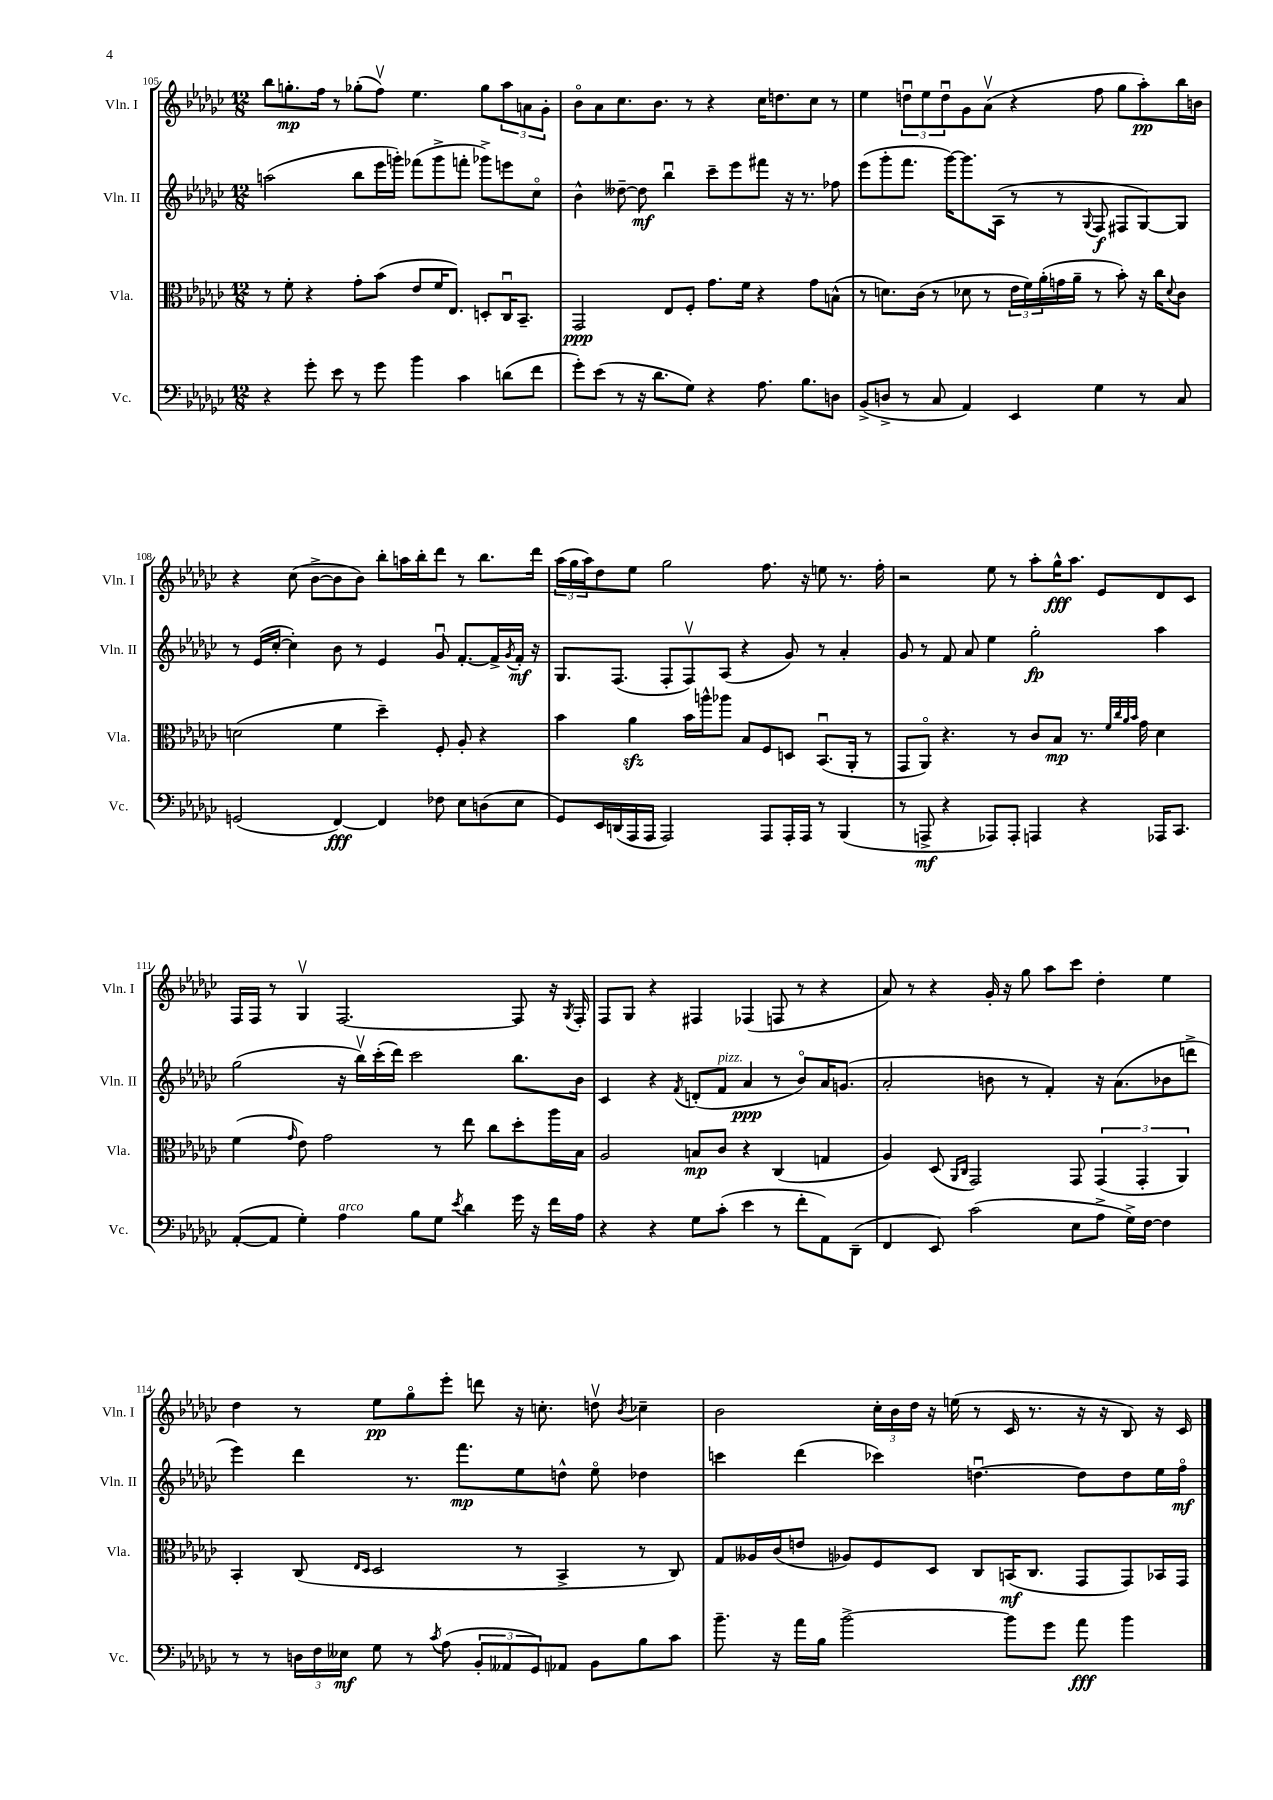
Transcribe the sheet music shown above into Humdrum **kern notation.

**kern	**kern	**kern	**kern
*staff4	*staff3	*staff2	*staff1
*clefF4	*clefC3	*clefG2	*clefG2
*k[b-e-a-d-g-c-]	*k[b-e-a-d-g-c-]	*k[b-e-a-d-g-c-]	*k[b-e-a-d-g-c-]
*M12/8	*M12/8	*M12/8	*M12/8
4r	8r	(2aa	8bb-
.	8f'	.	8.gg'
8g-'	4r	.	.
.	.	.	16ff
8e-	.	.	8r
8r	8g-'	8bb-	(8gg-'
8g-	(8b-	16eee-	8ffv)
.	.	16ggg')	.
4b-	8e-	(8fff-	4.ee-
.	16f	8ggg^	.
.	8.E-)	.	.
4c-	.	8fff'	.
.	8D'	8ggg-^)	8gg-
(8d	16C-u	8eee	12aa-
.	8.BB-~	.	.
.	.	.	12a
8f	.	8cc-o	.
.	.	.	12g-'
=	=	=	=
8g-')	2GG-	4b-^^	8b-o
(8e-	.	.	8a-
8r	.	[8dd--~	8.cc-
16r	.	8dd--]	.
8.d-	.	.	8.b-
.	8E-	4bb-u	.
8G-)	8F'	.	8r
4r	8.g-	8ccc-~	4r
.	.	8eee-	.
.	16f	.	.
8.A-	4r	8fff#	16cc-
.	.	.	8.dd
.	.	16r	.
8.B-	.	8.r	.
.	8g-	.	8cc-
8D	(8B^^	8ff-	8r
=	=	=	=
(8BB-^	8r	(8eee-	4ee-
8D^	8.d)	8ggg-'	.
8r	.	8.fff	12ddu
.	(16c-	.	.
.	.	.	12ee-
8C-	8r	.	.
.	.	.	12ddu
.	.	[16ggg-)	.
4AA-)	8d-	8.ggg-]	8g-
.	8r	.	(8a-v
.	.	(16A-	.
4EE-	24e-	8r	4r
.	24f)	.	.
.	(24a-'	.	.
.	16g	8r	.
.	16a-~	.	.
.	.	8qqG-	.
4G-	8r	8F	8ff
.	8b-')	8F#	8gg-
8r	16r	[8G-)	8aa-')
.	16cc-	.	.
.	8qqd-	.	.
8C-	8c-	8G-]	16bb-
.	.	.	16b
=	=	=	=
(2GG	(2d	8r	4r
.	.	(16e-	.
.	.	[16cc-'	.
.	.	4cc-'])	(8cc-
.	.	.	[8b-^
[4FF)	4f	8b-	8b-]
.	.	8r	8b-)
4FF]	4dd-~)	4e-	8bb-'
.	.	.	16aa
.	.	.	16bb-'
8F-	8F'	8g-u	8ddd-
8E-	8A-'	[8.f'	8r
(8D	4r	.	8.bb-
.	.	16f^]	.
.	.	8qg-	.
8E-	.	16f'	.
.	.	16r	16ddd-
=	=	=	=
8GG-)	4b-	8.G-	(24aa-
.	.	.	24gg-
.	.	.	24aa-)
16EE-	.	.	8dd-
(16DD	.	(8.F	.
16AAA-	4a-	.	8ee-
16AAA-	.	.	.
2AAA-)	.	8F'	2gg-
.	16b-	8Fv)	.
.	16aa^^	.	.
.	8aa-	(8A-	.
.	8B-	4r	.
8AAA-	8F	.	8.ff
16AAA-'	8D	8g-)	.
16AAA-	.	.	16r
8r	(8.BB-u	8r	8ee
(4BBB-	.	4a-'	8.r
.	16AA-'	.	.
.	8r	.	.
.	.	.	16ff'
=	=	=	=
8r	8GG-	8g-	2r
8AAA^	8AA-o)	8r	.
4r	4.r	8f	.
.	.	8a-	.
8AAA-)	.	4ee-	8ee-
8AAA-'	8r	.	8r
4AAA	8c-	2gg-'	8aa-'
.	8B-	.	16gg-^^
.	.	.	8.aa-
4r	8.r	.	.
.	.	.	8e-
.	32qqf	.	.
.	32qqcc-	.	.
.	32qqa-	.	.
.	32qqb-	.	.
.	16g-	.	.
16AAA-	4d-	4aa-	8d-
8.CC-	.	.	.
.	.	.	8c-
=	=	=	=
([8AA-'	(4f	(2gg-	16F
.	.	.	16F
8AA-]	.	.	8r
.	16qqg-	.	.
4G-')	8e-)	.	4G-v
.	2g-	.	.
4A-	.	16r	[2.F
.	.	16bb-v)	.
.	.	(16ccc-'	.
.	.	16ddd-)	.
8B-	.	2ccc-	.
8G-	8r	.	.
8qe-	.	.	.
4d-	8ee-	.	.
.	8cc-	.	.
16g-	8dd-'	8.bb-	8F]
16r	.	.	.
16f	16aa-	.	16r
.	.	.	8qG-
16A-	16B-	16b-	16F'
=	=	=	=
4r	2A-	4c-	8F
.	.	.	8G-
4r	.	4r	4r
.	.	8qf	.
8G-	8B	(8d'	4F#
(8c-'	8c-	8f	.
4e-	4r	4a-	(4F-
8r	(4C-	8r	8F
8f'	.	8b-o)	8r
8AA-)	4G	16a-	4r
.	.	(8.g	.
(8DD-~	.	.	.
=	=	=	=
4FF	4A-)	2a-'	8a-)
.	.	.	8r
8EE-)	(8D-	.	4r
.	16qqAA-	.	.
.	16qqC-	.	.
(2c-	2GG-)	.	.
.	.	8b	16g-'
.	.	.	16r
.	.	8r	8gg-
.	.	4f')	8aa-
8E-	8GG-	.	8ccc-
8A-^	(6GG-	16r	4dd-'
.	.	(8.a-	.
16G-^)	.	.	.
.	6GG-'	.	.
[16F	.	.	.
4F]	.	8b-	4ee-
.	6AA-)	.	.
.	.	8ddd^	.
=	=	=	=
8r	4BB-'	4eee-)	4dd-
8r	.	.	.
24D	(8C-	4ddd-	8r
24F	.	.	.
24E--	.	.	.
.	16qqE-	.	.
.	16qqD-	.	.
8G-	2D-	.	8ee-
8r	.	8.r	8gg-o
8qc-	.	.	.
(8A-	.	.	8eee-'
.	.	8.fff	.
12BB-'	.	.	8ddd
12AA--	.	.	.
.	8r	8ee-	16r
12GG-)	.	.	.
.	.	.	8.cc'
8AA-	4BB-^	8dd^^	.
8BB-	.	8ee-o	8ddv
.	.	.	8qb-
8B-	8r	4dd-	4cc-~
8c-	8C-)	.	.
=	=	=	=
8.b-~	8G-	4ccc	2b-
.	16A--	.	.
16r	(16c-	.	.
16a-	8e	(4ddd-	.
16B-	.	.	.
[2b-^	8A-)	.	.
.	8F	4ccc-)	24cc-'
.	.	.	24b-
.	.	.	24dd-
.	8D-	.	16r
.	.	.	(16ee
.	8C-	[4.ddu	8r
8b-]	(16BB	.	16c-
.	8.C-	.	8.r
8g-	.	.	.
8a-	8GG-	8dd]	16r
.	.	.	16r
4b-	8GG-)	8dd	8B-)
.	16BB-	16ee-	16r
.	16GG-	16ffo	16c-
==	==	==	==
*-	*-	*-	*-
